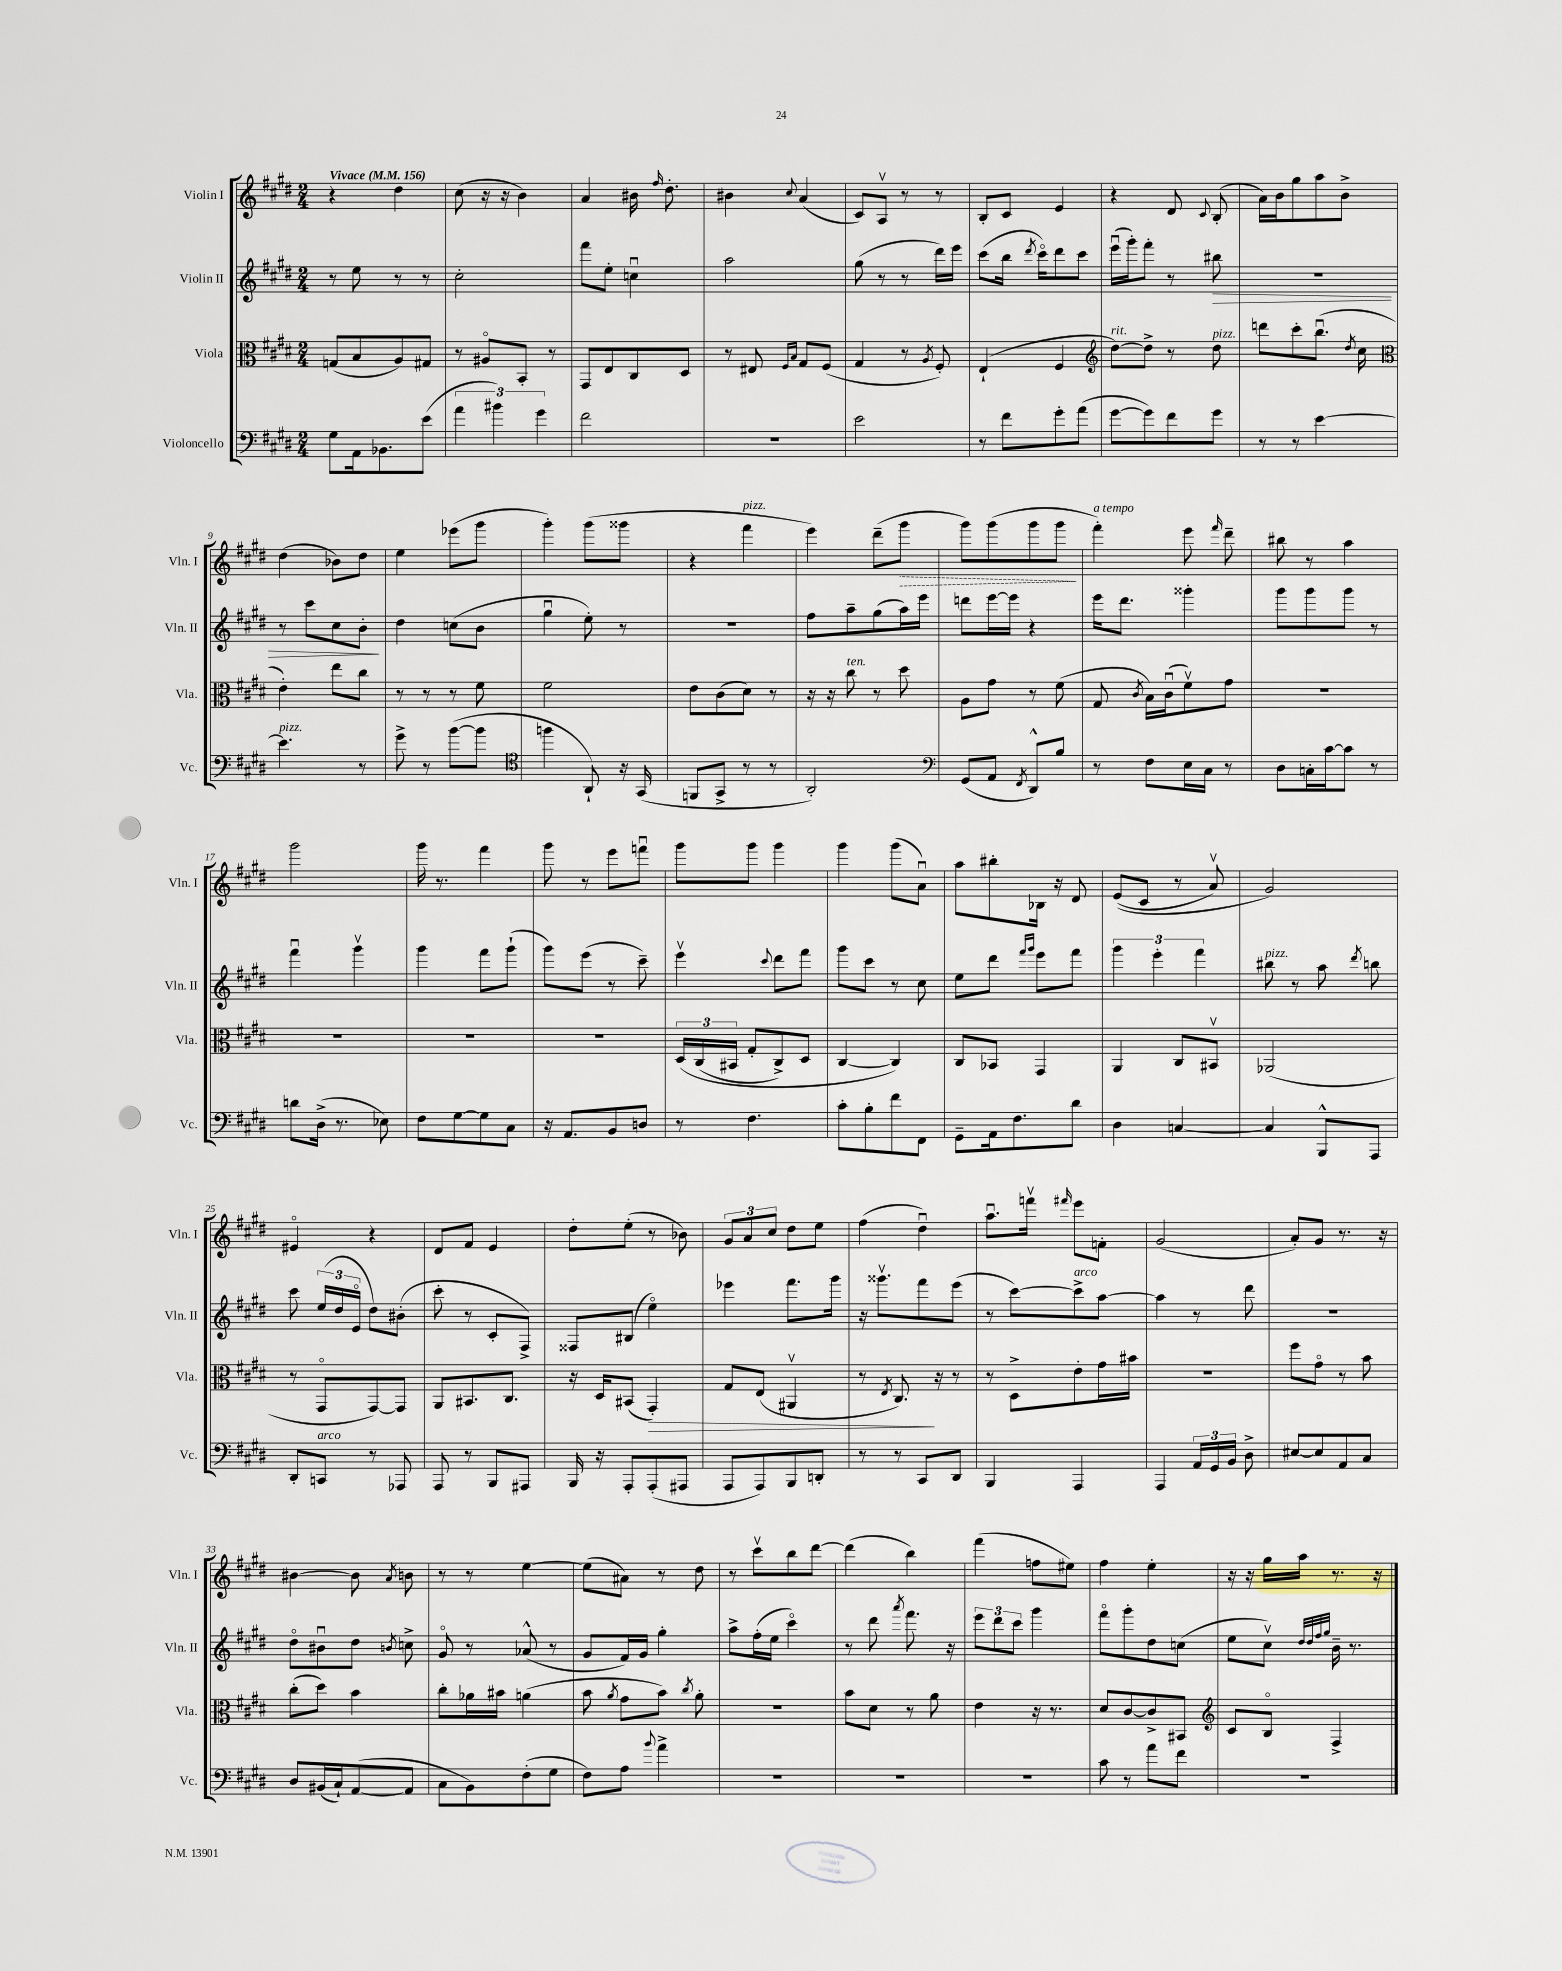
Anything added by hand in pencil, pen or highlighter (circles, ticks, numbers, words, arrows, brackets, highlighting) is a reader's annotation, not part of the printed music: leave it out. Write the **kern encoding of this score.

**kern	**kern	**kern	**kern
*staff4	*staff3	*staff2	*staff1
*clefF4	*clefC3	*clefG2	*clefG2
*k[f#c#g#d#]	*k[f#c#g#d#]	*k[f#c#g#d#]	*k[f#c#g#d#]
*M2/4	*M2/4	*M2/4	*M2/4
*MM156	*MM156	*MM156	*MM156
8G#	(8G	8r	4r
16AA	8B	8ee	.
8.BB-	.	.	.
.	8A)	8r	4dd#
(8e	8G#	8r	.
=	=	=	=
6a	8r	2cc#'	(8cc#
.	8A#o	.	16r
6b#)	.	.	.
.	.	.	16r
.	8BB'	.	4b)
6g#	.	.	.
.	8r	.	.
=	=	=	=
2f#	8GG#	8fff#	4a
.	8E	8ee'	.
.	8C#	4ccu	16b#
.	.	.	16qqff#
.	.	.	8.dd#'
.	8D#	.	.
=	=	=	=
2r	8r	2aa	4b#
.	8E#	.	.
.	16qqF#	.	.
.	16qqB	.	8qqcc#
.	8G#	.	(4a
.	(8F#	.	.
=	=	=	=
2e	4G#	(8gg#	8c#)
.	.	8r	8Av
.	8r	8r	8r
.	8qA	.	.
.	8F#')	16ddd#)	8r
.	.	16eee	.
=	=	=	=
8r	(4E`	(8ccc#	8B'
8f#	.	16bb	8c#
.	.	8qddd#	.
.	.	16ccc#o)	.
8g#'	4F#	8ddd#	4e
(8a	.	8ccc#	.
=	=	=	=
*	*clefG2	*	*
[8g#	[8dd#)	(16eeeu	4r
.	.	16ggg#')	.
8g#])	8dd#^]	8fff#'	.
8f#	8r	8r	8d#
.	.	.	8qqc#
8g#	8dd#	8bb#	(8B'
=	=	=	=
8r	8ddd	2r	16a)
.	.	.	16b
8r	8ccc#'	.	8gg#
[4e	(8.bbu	.	8aa
.	.	.	8b^
.	8qdd#	.	.
.	16cc#	.	.
=	=	=	=
*	*clefC3	*	*
4.e]	4e')	8r	(4dd#
.	.	8ccc#	.
.	8ee	8cc#	8b-)
8r	8cc#	8b'	8dd#
=	=	=	=
8g#^	8r	4dd#	4ee
8r	8r	.	.
([8b	8r	(8cc	(8eee-
8b]	8f#	8b	8ggg#
=	=	=	=
*clefC4	*	*	*
4ff	2f#	4gg#u	4ggg#')
8AA`)	.	8ee')	(8ggg#
16r	.	8r	8ggg##
(16GG#	.	.	.
=	=	=	=
8FF	8e	2r	4r
8GG#^	(8c#	.	.
8r	8d#)	.	4fff#
8r	8r	.	.
=	=	=	=
2AA')	16r	8ff#	4eee)
.	16r	.	.
.	8cc#	8aa~	.
.	8r	(8gg#	(8ddd#~
.	8dd#	16aa)	8ggg#
.	.	16eee	.
=	=	=	=
*clefF4	*	*	*
(8GG#	8A	8ddd	8ggg#)
8AA	8g#	[16eee	(8ggg#
.	.	16eee]	.
8qFF#	.	.	.
8DD#^^)	8r	4r	8ggg#
8B	(8f#	.	8ggg#
=	=	=	=
8r	8G#	16eee	4fff#')
.	.	8.ddd#	.
.	8qc#	.	.
8F#	16B)	.	.
.	(16c#u	.	.
16E	8f#v)	4ggg##'	8eee
16C#	.	.	.
.	.	.	16qqfff#
8r	8g#	.	8ddd#~
=	=	=	=
8D#	2r	8ggg#	8bb#
16C'	.	8ggg#	8r
[16c#	.	.	.
8c#]	.	8ggg#	4aa
8r	.	8r	.
=	=	=	=
8d	2r	4fff#u	2ggg#
(16D#^	.	.	.
8.r	.	.	.
.	.	4ggg#v	.
8E-)	.	.	.
=	=	=	=
8F#	2r	4ggg#	16ggg#
.	.	.	8.r
[8G#	.	.	.
8G#]	.	8fff#	4fff#
8C#	.	(8ggg#`	.
=	=	=	=
16r	2r	8ggg#)	8ggg#
8.AA	.	.	.
.	.	(8eee	8r
8BB	.	8r	8eee
8D	.	8ccc#~)	8fffu
=	=	=	=
8r	&(24D#	4eeev	8ggg#
.	(24C#	.	.
.	24BB#	.	.
4.F#	8G#'	.	8ggg#
.	.	8qqccc#	.
.	8C#^)	8ddd#	4ggg#
.	8D#	8fff#	.
=	=	=	=
8c#'	[4C#	8ggg#	4ggg#
8B'	.	8ccc#	.
8f#	4C#]&)	8r	(8ggg#
8FF#	.	8cc#	8au)
=	=	=	=
8GG#~	8C#	8ee	8aa
16AA	8BB-	8ddd#	8bb#'
8.F#	.	.	.
.	.	16qqfff#	.
.	.	16qqggg#	.
.	4GG#	8eee	16B-
.	.	.	16r
8d#	.	8fff#	8d#
=	=	=	=
4D#	4AA	6ggg#	&((8e
.	.	.	8c#
.	.	6eee'	.
[4C	8C#	.	8r
.	.	6fff#	.
.	8BB#v	.	8av)
=	=	=	=
4C]	(2AA-	8bb#	2g#&)
.	.	8r	.
8BBB^^	.	8aa	.
.	.	8qddd#	.
8AAA	.	8bb	.
=	=	=	=
8DD#'	8r	8ccc#	4e#o
8CC	8GG#o	(24ee	.
.	.	24dd#	.
.	.	24eo	.
8r	[8GG#)	8dd#)	4r
8AAA-	8GG#]	(8b#'	.
=	=	=	=
8AAA	8AA	8ccc#'	8d#
8r	8.BB#	8r	8f#
8BBB	.	8c#'	4e
.	8.C#	.	.
8AAA#	.	8F#^)	.
=	=	=	=
16BBB	16r	8F##	8dd#'
16r	16D#	.	.
8AAA'	(8BB#	(8B#	(8ee'
(8AAA'	4GG#')	4eeo)	8r
8AAA#	.	.	8b-)
=	=	=	=
8AAA	8G#	4eee-	12g#
.	.	.	12a
8AAA)	(8E	.	.
.	.	.	12cc#
8BBB	4AA#v	8.fff#	8dd#
8DD'	.	.	8ee
.	.	16ggg#	.
=	=	=	=
8r	8r	16r	(4ff#
.	.	8.ggg##v	.
.	8qE	.	.
8r	8.C#)	.	.
8CC#	.	8fff#	4dd#u)
.	16r	.	.
8DD#	8r	(8eee	.
=	=	=	=
4BBB	8r	8r	8.aau
.	8D#^	[8ccc#)	.
.	.	.	16fffv
.	.	.	16qqfff#
4AAA	8e'	8ccc#^]	8eee
.	16g#	[8aa	8f'
.	16b#	.	.
=	=	=	=
4AAA	2r	4aa]	(2g#
24AA	.	8r	.
24GG#	.	.	.
24BB	.	.	.
8D#^	.	8ddd#	.
=	=	=	=
[8E#	8ff#	2r	8a')
8E#]	8g#o	.	8g#
8AA	8r	.	8.r
8C#	8b	.	.
.	.	.	16r
=	=	=	=
8D#	(8cc#'	8dd#o	[4b#
(16BB#	8dd#)	8b#u	.
16C#`)	.	.	.
([8AA	4b	8dd#	8b#]
.	.	8qb	8qa
8AA]	.	8cc^	8b
=	=	=	=
8C#	8cc#'	8g#o	8r
8BB)	16a-	8r	8r
.	16b#	.	.
(8F#'	(4a	(8a-^^	[4ee
8G#	.	8r	.
=	=	=	=
8F#)	8b	8g#	(8ee]
.	8qa	.	.
8A	8g#	16f#)	8a#)
.	.	16g#	.
8qqb	.	.	.
4a^	8b)	4gg#'	8r
.	8qcc#	.	.
.	8a'	.	8dd#
=	=	=	=
2r	2r	8aa^	8r
.	.	(16ff#'	8ccc#v
.	.	16ee	.
.	.	4ccc#o)	8bb
.	.	.	[8ddd#
=	=	=	=
2r	8b	8r	(4ddd#]
.	8d#	8ddd#	.
.	.	8qaaa	.
.	8r	8.fff#	4bb)
.	8a	.	.
.	.	16r	.
=	=	=	=
2r	4e	12eee	(4fff#
.	.	12ddd#	.
.	.	12ccc#	.
.	16r	4ggg#	8ff
.	8.r	.	.
.	.	.	8ee#)
=	=	=	=
8c#	8d#	8fff#o	4ff#
8r	[8c#	8ggg#'	.
8a	8c#^]	8dd#	4ee'
8f#	8BB#	(8cc	.
=	=	=	=
*	*clefG2	*	*
2r	8c#	8ee	16r
.	.	.	16r
.	8Bo	8cc#v)	16gg#
.	.	.	16aa
.	.	32qqdd#	.
.	.	32qqdd#	.
.	.	32qqff#	.
.	.	32qqgg#	.
.	4F#^	16b~	8.r
.	.	8.r	.
.	.	.	16r
==	==	==	==
*-	*-	*-	*-
